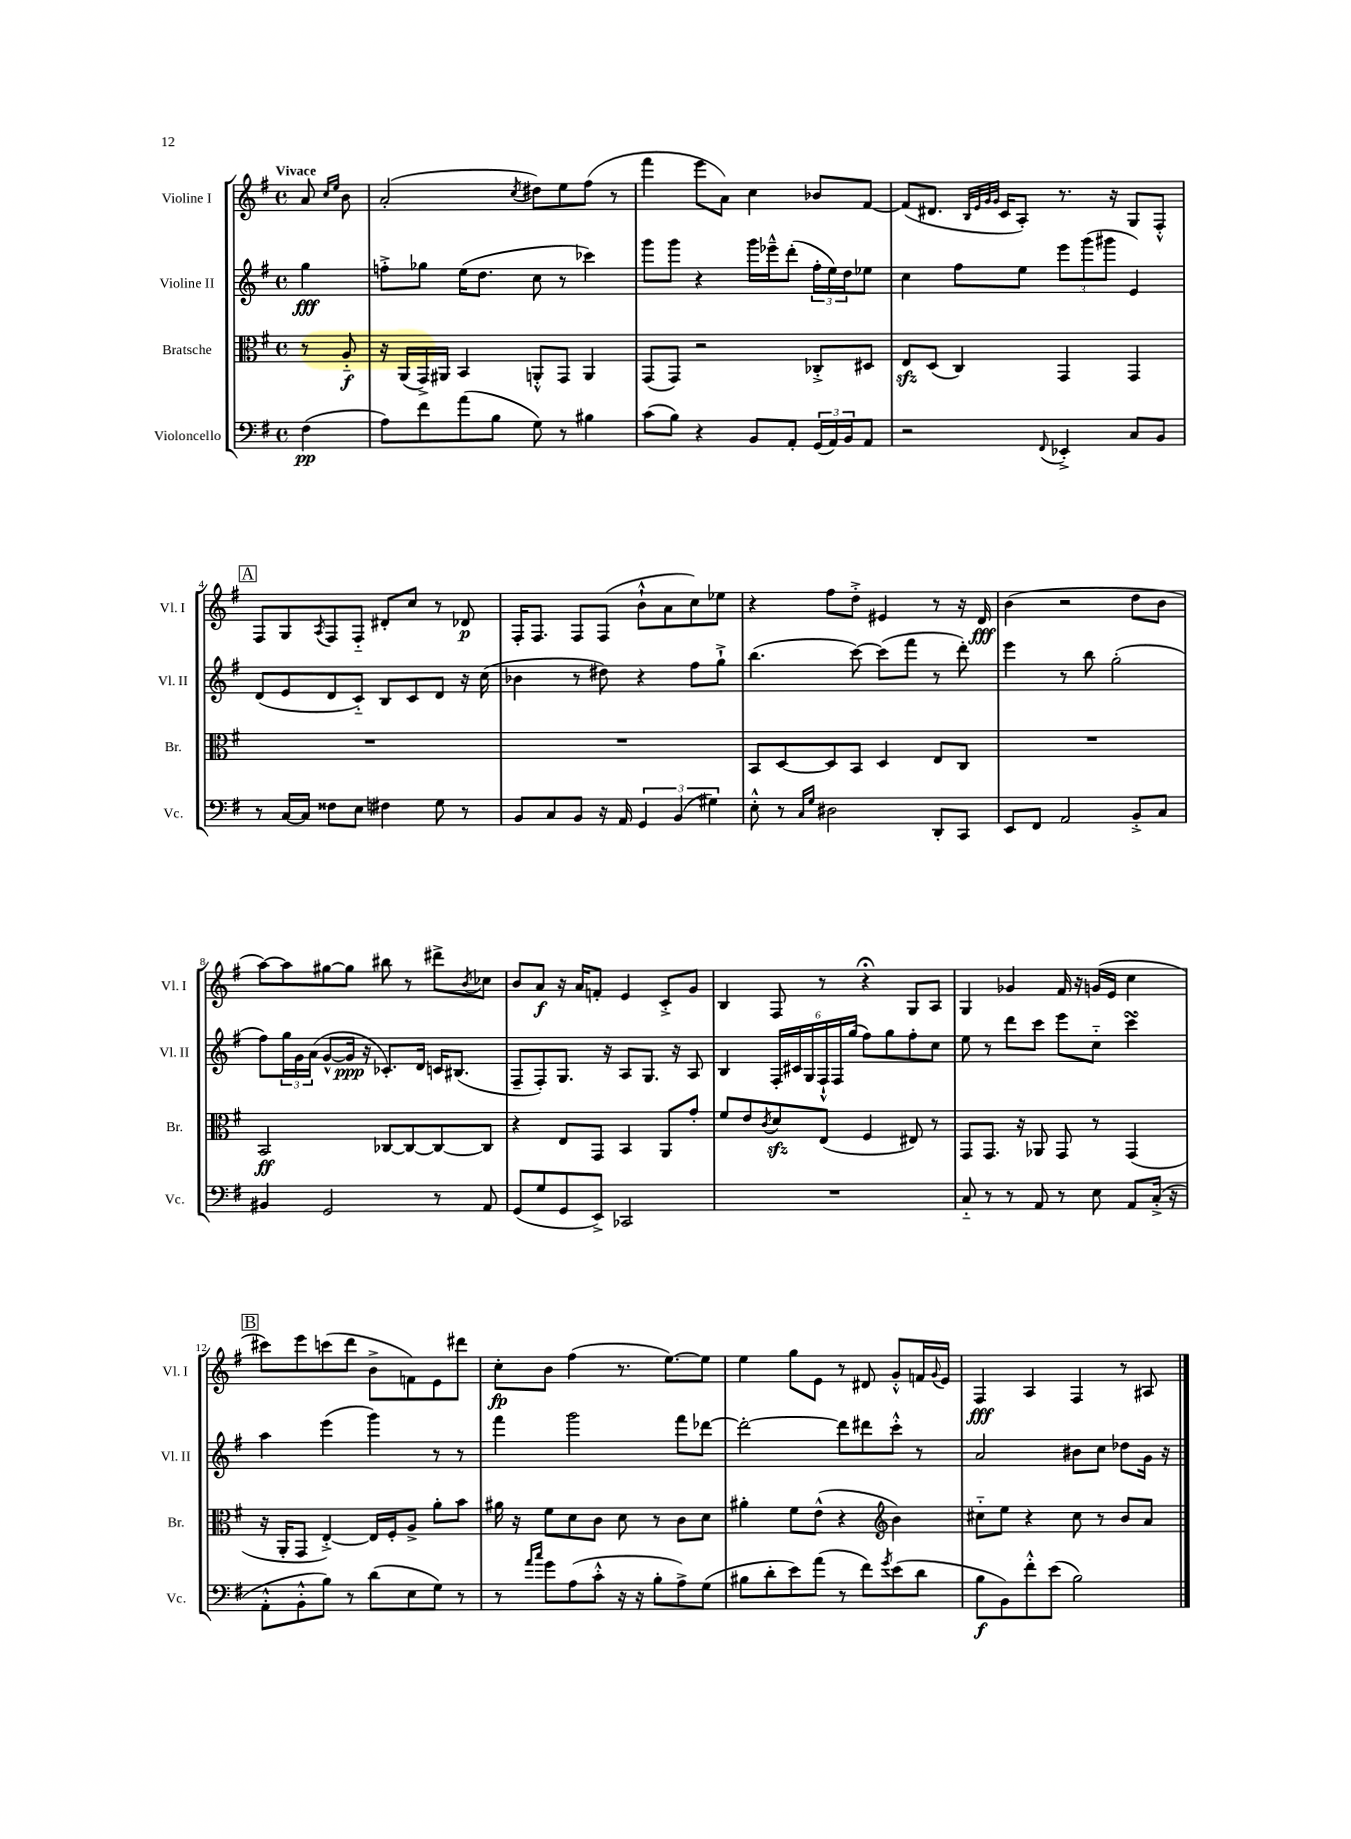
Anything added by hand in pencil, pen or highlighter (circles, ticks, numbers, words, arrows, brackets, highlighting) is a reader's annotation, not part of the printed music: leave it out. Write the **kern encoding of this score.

**kern	**dynam	**kern	**dynam	**kern	**dynam	**kern	**dynam
*part4	*part4	*part3	*part3	*part2	*part2	*part1	*part1
*staff4	*staff4	*staff3	*staff3	*staff2	*staff2	*staff1	*staff1
*I"Violoncello	*	*I"Bratsche	*	*I"Violine II	*	*I"Violine I	*
*I'Vc.	*	*I'Br.	*	*I'Vl. II	*	*I'Vl. I	*
*clefF4	*	*clefC3	*	*clefG2	*	*clefG2	*
*k[f#]	*	*k[f#]	*	*k[f#]	*	*k[f#]	*
*M4/4	*	*M4/4	*	*M4/4	*	*M4/4	*
*met(c)	*	*met(c)	*	*met(c)	*	*met(c)	*
=	=	=	=	=	=	=	=
!	!	!	!	!	!	!LO:TX:a:B:t=Vivace	!
(4F#\	pp	8r	.	4gg\	fff	8a/	.
.	.	.	.	.	.	16qqcc/LL	.
.	.	.	.	.	.	16qqee/JJ	.
.	.	8A/	f	.	.	8b\	.
=1	=1	=1	=1	=1	=1	=1	=1
8A\L)	.	16r	.	8ffn'^\L	.	(2a'/	.
.	.	(16AA/LL	.	.	.	.	.
8f#\	.	16GG^/)	.	8gg-X\J	.	.	.
.	.	16AA#X/JJ	.	.	.	.	.
(8a\	.	4BB/	.	(16ee\KL	.	.	.
.	.	.	.	8.dd\J	.	.	.
8B\J	.	.	.	.	.	.	.
.	.	.	.	.	.	8qcc/	.
8G\)	.	8AAn'^^/L	.	8cc\	.	8dd#X\L)	.
8r	.	8GG/J	.	8r	.	8ee\	.
4B#X\	.	4AA/	.	4ccc-X\)	.	(8ff#\J	.
.	.	.	.	.	.	8r	.
=2	=2	=2	=2	=2	=2	=2	=2
(8c\L	.	(8GG/L	.	8ggg\L	.	4fff#\	.
8B\J)	.	8GG/J)	.	8ggg\J	.	.	.
4r	.	2r	.	4r	.	8eee\L	.
.	.	.	.	.	.	8a\J)	.
8BB/L	.	.	.	16ggg\LL	.	4cc\	.
.	.	.	.	16eee-X~^^\J	.	.	.
8AA'/J	.	.	.	(8ddd'\J	.	.	.
(24GG/LL	.	8C-X'^/L	.	24ff#'\LL	.	8b-X/L	.
24AA/)	.	.	.	24ee\)	.	.	.
24BB/J	.	.	.	24dd\J	.	.	.
8AA/J	.	8D#X/J	.	8ee-X\J	.	[8f#/J	.
=3	=3	=3	=3	=3	=3	=3	=3
2r	.	8Ezz/L	.	4cc\	.	(8f#/L]	.
.	.	(8D/J	.	.	.	8.d#X/J	.
.	.	4C/)	.	8ff#\L	.	.	.
.	.	.	.	.	.	32qqB/LLL	.
.	.	.	.	.	.	32qqe/	.
.	.	.	.	.	.	32qqg/	.
.	.	.	.	.	.	32qqg/JJJ	.
.	.	.	.	.	.	16c/KL	.
.	.	.	.	8ee\J	.	8A'/J)	.
8qqFF#/	.	.	.	.	.	.	.
4EE-X'^/	.	4GG/	.	12eee\L	.	8.r	.
.	.	.	.	(12ggg\	.	.	.
.	.	.	.	12ggg#X\J	.	.	.
.	.	.	.	.	.	16r	.
8C/L	.	4GG/	.	4e/)	.	8G/L	.
8BB/J	.	.	.	.	.	8F#'^^/J	.
!!LO:LB:g=z
!!LO:REH:place=s1:t=A
=4	=4	=4	=4	=4	=4	=4	=4
8r	.	1r	.	(8d/L	.	8F#/L	.
[16C/LL	.	.	.	8e/	.	8G/	.
16C/JJ]	.	.	.	.	.	.	.
.	.	.	.	.	.	8qA/	.
8F##X\L	.	.	.	8d/	.	8F#/	.
8E\J	.	.	.	8c/J)	.	8F#/J	.
4F#X\	.	.	.	8B/L	.	8d#X'/L	.
.	.	.	.	8c/	.	8cc/J	.
8G\	.	.	.	8d/J	.	8r	.
8r	.	.	.	16r	.	8d-X/	p
.	.	.	.	(16cc\	.	.	.
=5	=5	=5	=5	=5	=5	=5	=5
8BB/L	.	1r	.	4b-X\	.	16F#'/KL	.
.	.	.	.	.	.	8.F#/J	.
8C/	.	.	.	.	.	.	.
8BB/J	.	.	.	8r	.	8F#/L	.
16r	.	.	.	8dd#X\)	.	(8F#/J	.
16AA/	.	.	.	.	.	.	.
6GG/	.	.	.	4r	.	8b`^^\L	.
.	.	.	.	.	.	8a\	.
(6BB/	.	.	.	.	.	.	.
.	.	.	.	8ff#\L	.	8cc\)	.
6G#X\)	.	.	.	.	.	.	.
.	.	.	.	8gg`^\J	.	8ee-X\J	.
=6	=6	=6	=6	=6	=6	=6	=6
8E'^^\	.	8BB/L	.	(4.bb\	.	4r	.
8r	.	[8D/	.	.	.	.	.
16qqC/LL	.	.	.	.	.	.	.
16qqG/JJ	.	.	.	.	.	.	.
2D#X\	.	8D/]	.	.	.	8ff#\L	.
.	.	8BB/J	.	[8ccc\)	.	8dd'^\J	.
.	.	4D/	.	(8ccc\L]	.	4e#X/	.
.	.	.	.	8fff#\J	.	.	.
8DD'/L	.	8E/L	.	8r	.	8r	.
8CC/J	.	8C/J	.	8ddd'\)	.	16r	.
.	.	.	.	.	.	16d/	fff
=7	=7	=7	=7	=7	=7	=7	=7
8EE/L	.	1r	.	4eee\	.	(4b\	.
8FF#/J	.	.	.	.	.	.	.
2AA/	.	.	.	8r	.	2r	.
.	.	.	.	8bb\	.	.	.
.	.	.	.	(2gg'\	.	.	.
8BB'^/L	.	.	.	.	.	8dd\L	.
8C/J	.	.	.	.	.	8b\J	.
!!LO:LB:g=z
=8	=8	=8	=8	=8	=8	=8	=8
4BB#X/	.	2BB/	ff	8ff#\L)	.	[8aa\L)	.
.	.	.	.	24gg\L	.	8aa\]	.
.	.	.	.	24g\	.	.	.
.	.	.	.	(24a\JJ	.	.	.
2GG/	.	.	.	[8g^^/L	.	[8gg#X\	.
.	.	.	.	16g/Jk]	ppp	8gg#\J]	.
.	.	.	.	16r	.	.	.
.	.	[8C-X/L	.	8.c-X'/L)	.	8bb#X\	.
.	.	8C-/_	.	.	.	8r	.
.	.	.	.	16d/Jk	.	.	.
8r	.	8C-/_	.	16cn/KL	.	8ddd#X^\L	.
.	.	.	.	(8.B#X/J	.	.	.
.	.	.	.	.	.	8qb/	.
8AA/	.	8C-/J]	.	.	.	8cc-X\J	.
=9	=9	=9	=9	=9	=9	=9	=9
(8GG/L	.	4r	.	8F#~/L	.	8b/L	.
8G/	.	.	.	8F#'/)	.	8a/J	f
8GG/	.	8E/L	.	8.G/J	.	16r	.
.	.	.	.	.	.	16a/KL	.
8EE^/J)	.	8GG/J	.	.	.	8fn'/J	.
.	.	.	.	16r	.	.	.
2CC-X/	.	4BB/	.	8A/L	.	4e/	.
.	.	.	.	8.G/J	.	.	.
.	.	8AA/L	.	.	.	8c'^/L	.
.	.	.	.	16r	.	.	.
.	.	8g'/J	.	8A/	.	8g/J	.
=10	=10	=10	=10	=10	=10	=10	=10
1r	.	8f#/L	.	4B/	.	4B/	.
.	.	8e/	.	.	.	.	.
.	.	8qc/	.	.	.	.	.
.	.	8dzz/	.	24F#'/LL	.	8F#/	.
.	.	.	.	24c#X/	.	.	.
.	.	.	.	24G/	.	.	.
.	.	(8E/J	.	24F#`^^/	.	8r	.
.	.	.	.	24F#/	.	.	.
.	.	.	.	(24gg/JJ	.	.	.
.	.	4F#/	.	8ff#\L)	.	4r;<	.
.	.	.	.	8gg\	.	.	.
.	.	8E#X/)	.	8ff#'\	.	8G/L	.
.	.	8r	.	8cc\J	.	8A/J	.
=11	=11	=11	=11	=11	=11	=11	=11
8C/	.	8GG/L	.	8ee\	.	4G/	.
8r	.	8.GG/J	.	8r	.	.	.
8r	.	.	.	8ddd\L	.	4g-X/	.
.	.	16r	.	.	.	.	.
8AA/	.	8AA-X/	.	8ccc\J	.	.	.
8r	.	8GG/	.	8eee\L	.	16f#/	.
.	.	.	.	.	.	16r	.
8E\	.	8r	.	8cc\J	.	(16gn/LL	.
.	.	.	.	.	.	16e/JJ	.
8AA/L	.	(4GG/	.	4cccsSSs\	.	4cc\	.
(16C'^/Jk	.	.	.	.	.	.	.
16r	.	.	.	.	.	.	.
!!LO:LB:g=z
!!LO:REH:place=s1:t=B
=12	=12	=12	=12	=12	=12	=12	=12
8AA'^^\L	.	16r	.	4aa\	.	8ccc#X\L)	.
.	.	16AA'/KL	.	.	.	.	.
8BB'^^\	.	8GG/J	.	.	.	8eee\	.
8B\J)	.	[4E'^/)	.	(4eee\	.	(8cccn\	.
8r	.	.	.	.	.	8ddd\J	.
(8d\L	.	16E/LL]	.	4ggg\)	.	8b^\L	.
.	.	16F#'/J	.	.	.	.	.
8E\	.	8A^/J	.	.	.	8fn\)	.
8G\J)	.	8a'\L	.	8r	.	8e\	.
8r	.	8b\J	.	8r	.	8ddd#X\J	.
=13	=13	=13	=13	=13	=13	=13	=13
8r	.	16a#X\	.	4fff#\	.	8cc'\L	fp
.	.	16r	.	.	.	.	.
16qqa/LL	.	.	.	.	.	.	.
16qqcc/JJ	.	.	.	.	.	.	.
8g\L	.	8f#\L	.	.	.	8b\J	.
(8A\	.	8d\	.	2ggg\	.	(4ff#\	.
8c'^^\J	.	8c\J	.	.	.	.	.
16r	.	8d\	.	.	.	8.r	.
16r	.	.	.	.	.	.	.
8B'\L	.	8r	.	.	.	.	.
.	.	.	.	.	.	[8.ee\L)	.
8A^\)	.	8c\L	.	8fff#\L	.	.	.
(8G\J	.	8d\J	.	[8ddd-X\J	.	8ee\J]	.
=14	=14	=14	=14	=14	=14	=14	=14
8B#X\L	.	4a#X'\	.	2ddd-'\_	.	4ee\	.
8d'\	.	.	.	.	.	.	.
8e\)	.	8f#\L	.	.	.	8gg\L	.
(8a\J	.	(8e^^\J	.	.	.	8e\J	.
8r	.	4r	.	8ddd-\L]	.	8r	.
8f#\L)	.	.	.	8ddd#X\	.	8d#X/	.
8qg/	.	.	.	.	.	.	.
*	*	*clefG2	*	*	*	*	*
(8e\	.	4b\)	.	8ccc'^^\J	.	8g'^^/L	.
8d\J	.	.	.	8r	.	16fn/L	.
.	.	.	.	.	.	8qqg/	.
.	.	.	.	.	.	16e/JJ	.
=15	=15	=15	=15	=15	=15	=15	=15
8B\L	f	8cc#X\L	.	2a/	.	4F#/	fff
8BB\)	.	8ee\J	.	.	.	.	.
8f#'^^\	.	4r	.	.	.	4A/	.
(8e\J	.	.	.	.	.	.	.
2B\)	.	8cc#\	.	8b#X\L	.	4F#/	.
.	.	8r	.	8cc\J	.	.	.
.	.	8b/L	.	8dd-X\L	.	8r	.
.	.	8a/J	.	16g\Jk	.	8A#X/	.
.	.	.	.	16r	.	.	.
==	==	==	==	==	==	==	==
*-	*-	*-	*-	*-	*-	*-	*-
